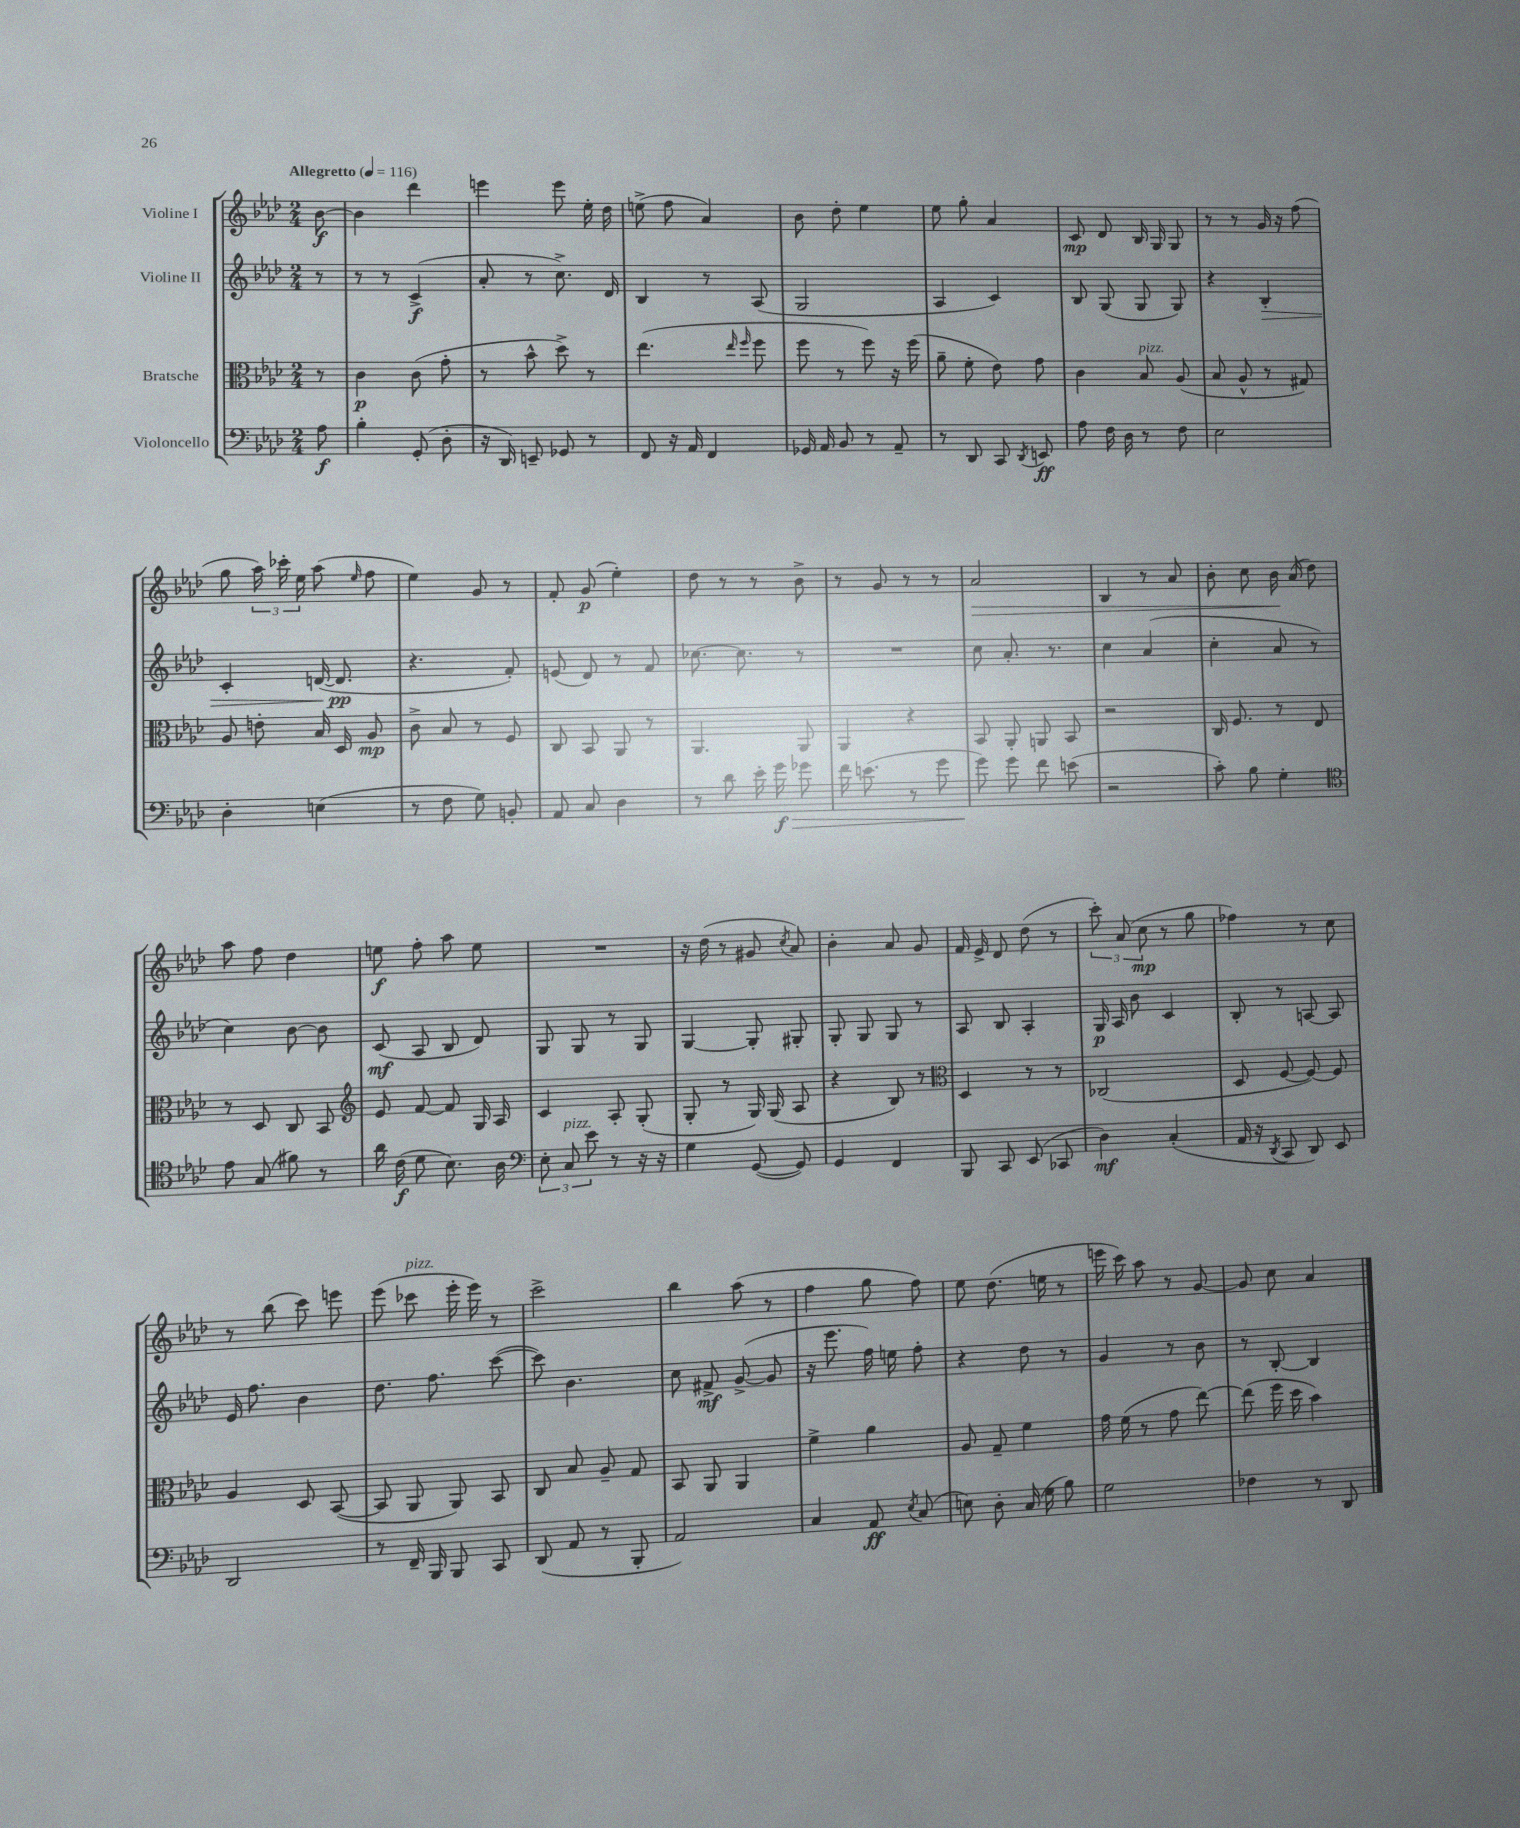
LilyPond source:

<<
\new StaffGroup <<
\new Staff = "s0" \with { instrumentName = "Violine I" } {
    \clef treble \key aes \major \numericTimeSignature \time 2/4 \partial 8 \tempo "Allegretto" 4 = 116
    \autoBeamOff bes'8~\f |
    bes'4 des'''4 |
    e'''4 e'''8 ees''16-. des''16 |
    e''8->( f''8 aes'4) |
    bes'8 des''8-. ees''4 |
    ees''8 g''8-. aes'4 |
    c'8\mp des'8 bes16 g16 g8 |
    r8 r8 g'16 r16 f''8( |
    g''8 \tuplet 3/2 { aes''16) ces'''16-. ees''16 } aes''8( \grace { ees''16 } f''8 |
    ees''4) g'8 r8 |
    f'8-. g'8\p( ees''4-.) |
    des''8 r8 r8 bes'8-> |
    r8 g'8 r8 r8 |
    aes'2\> |
    bes4 r8 aes'8 |
    bes'8-. c''8 bes'16\! aes'16( des''8) |
    aes''8 f''8 des''4 |
    e''8\f f''8-. aes''8 e''8 |
    R2 |
    r16 des''16( r8 gis'8 \acciaccatura { c''8 } aes'8) |
    bes'4-. aes'8 g'8 |
    f'16 ees'16-> des'8 des''8( r8 |
    \tuplet 3/2 { c'''8-.) aes'8( c''8\mp } r8 g''8 |
    fes''4) r8 c''8 |
    r8 bes''8( c'''8) e'''8 |
    ees'''8( ces'''8^\markup { \italic "pizz." } ees'''16-. ees'''16) r8 |
    c'''2-> |
    bes''4 aes''8( r8 |
    f''4 g''8 f''8) |
    ees''8 des''8.( e''16 r8 |
    e'''16 c'''16) aes''8 r8 g'8~ |
    g'8 c''8 aes'4 \bar "|." |
}
\new Staff = "s1" \with { instrumentName = "Violine II" } {
    \clef treble \key aes \major \numericTimeSignature \time 2/4 \partial 8
    \autoBeamOff r8 |
    r8 r8 c'4->\f( |
    aes'8-. r8 c''8.->) des'16 |
    bes4 r8 aes8( |
    g2 |
    aes4 c'4) |
    bes8 g8( g8 g8) |
    r4 bes4-.\> |
    c'4-. d'16~( d'8.\pp\! |
    r4. f'8-.) |
    e'8( des'8) r8 f'8 |
    ces''8.~ ces''8. r8 |
    R2 |
    c''8 aes'8.-. r8. |
    c''4 aes'4( |
    c''4-. aes'8 r8 |
    c''4) bes'8~ bes'8 |
    c'8\mf( aes8 bes8 des'8) |
    g8 g8 r8 g8 |
    g4~ g8-. gis8-. |
    g8-. g8 g8 r8 |
    aes8 bes8 aes4-. |
    g16\p aes16 bes'8 c'4 |
    bes8-. r8 a8~ a8 |
    ees'16 f''8. bes'4 |
    des''8. f''8. c'''8~( |
    c'''8) bes'4. |
    c''8 fis'8->\mf g'8~->( g'8 |
    r16 ees'''8. f''16) e''16 f''8-. |
    r4 des''8 r8 |
    g'4 r8 bes'8 |
    r8 bes8~-. bes4 \bar "|." |
}
\new Staff = "s2" \with { instrumentName = "Bratsche" } {
    \clef alto \key aes \major \numericTimeSignature \time 2/4 \partial 8
    \autoBeamOff r8 |
    c'4\p c'8( g'8-. |
    r8 bes'8-^ des''8->) r8 |
    ees''4.( \grace { ees''16 f''16 } f''8 |
    f''8 r8 f''8) r16 f''16( |
    aes'8-- f'8-. ees'8) g'8 |
    c'4 bes8^\markup { \italic "pizz." } aes8( |
    bes8 aes8-^ r8 gis8) |
    aes8 e'8-. bes16 des16 aes8\mp |
    c'8-> bes8 r8 f8 |
    c8 bes,8 aes,8 r8 |
    aes,4. aes,8 |
    aes,4 r4 |
    bes,8 aes,8-. a,8 bes,8 |
    r2 |
    c16 f8. r8 ees8 |
    r8 des8 c8 bes,8 |
    \clef treble ees'8 f'8~ f'8 g16 aes16 |
    c'4 aes8-. g8-.( |
    g8-. r8 g16) g16( aes8 |
    r4 bes8) r8 |
    \clef alto des4 r8 r8 |
    ces2( |
    des8 f8~ f8~) f8 |
    aes4 des8 bes,8~( |
    bes,8 aes,8 aes,8) bes,8 |
    c8 bes8 aes8-- g8 |
    bes,8 aes,8 aes,4 |
    f'4-> aes'4 |
    aes8 g8-- f'4 |
    g'16 f'16( r8 g'8 ees''8~) |
    ees''8( f''16 des''16 bes'4) \bar "|." |
}
\new Staff = "s3" \with { instrumentName = "Violoncello" } {
    \clef bass \key aes \major \numericTimeSignature \time 2/4 \partial 8
    \autoBeamOff aes8\f |
    bes4-. g,8-.( des8-. |
    r16 des,16) e,8-- ges,8 r8 |
    f,8 r16 aes,16 f,4 |
    ges,16 aes,16 bes,8 r8 aes,8-- |
    r8 des,8 c,8 \acciaccatura { des,8 } e,8\ff |
    aes8 f16 des16 r8 f8 |
    ees2 |
    des4-. e4( |
    r8 f8 g8) b,8-. |
    aes,8 c8 des4 |
    r8 des'8 ees'16-. g'16\f\> ges'8 |
    f'16 e'8.( r8 g'8 |
    g'8\!) g'8 f'8 e'8( |
    r2 |
    c'8-.) bes8 g4-. |
    \clef tenor ees'8 g8( fis'8) r8 |
    aes'16 c'16\f( des'8 bes8.) aes16 |
    \clef bass \tuplet 3/2 { ees8-. c8^\markup { \italic "pizz." } ees'8 } r8 r16 r16 |
    g4 g,8~( g,8) |
    g,4 f,4 |
    bes,,8 c,8 ees,8( ces,8 |
    des4\mf) c4-.( |
    aes,16 r16 \acciaccatura { des,8 } c,8 des,8) ees,8 |
    des,2 |
    r8 f,16-- bes,,16 bes,,8 c,8 |
    des,8( aes,8 r8 bes,,8-. |
    aes,2) |
    c4 aes,8\ff \acciaccatura { ees8 } c8( |
    e8) des8-. c16( g16 bes8) |
    g2 |
    fes4 r8 des,8 \bar "|." |
}
>>
>>
\layout { \context { \Score \remove "Bar_number_engraver" } }
